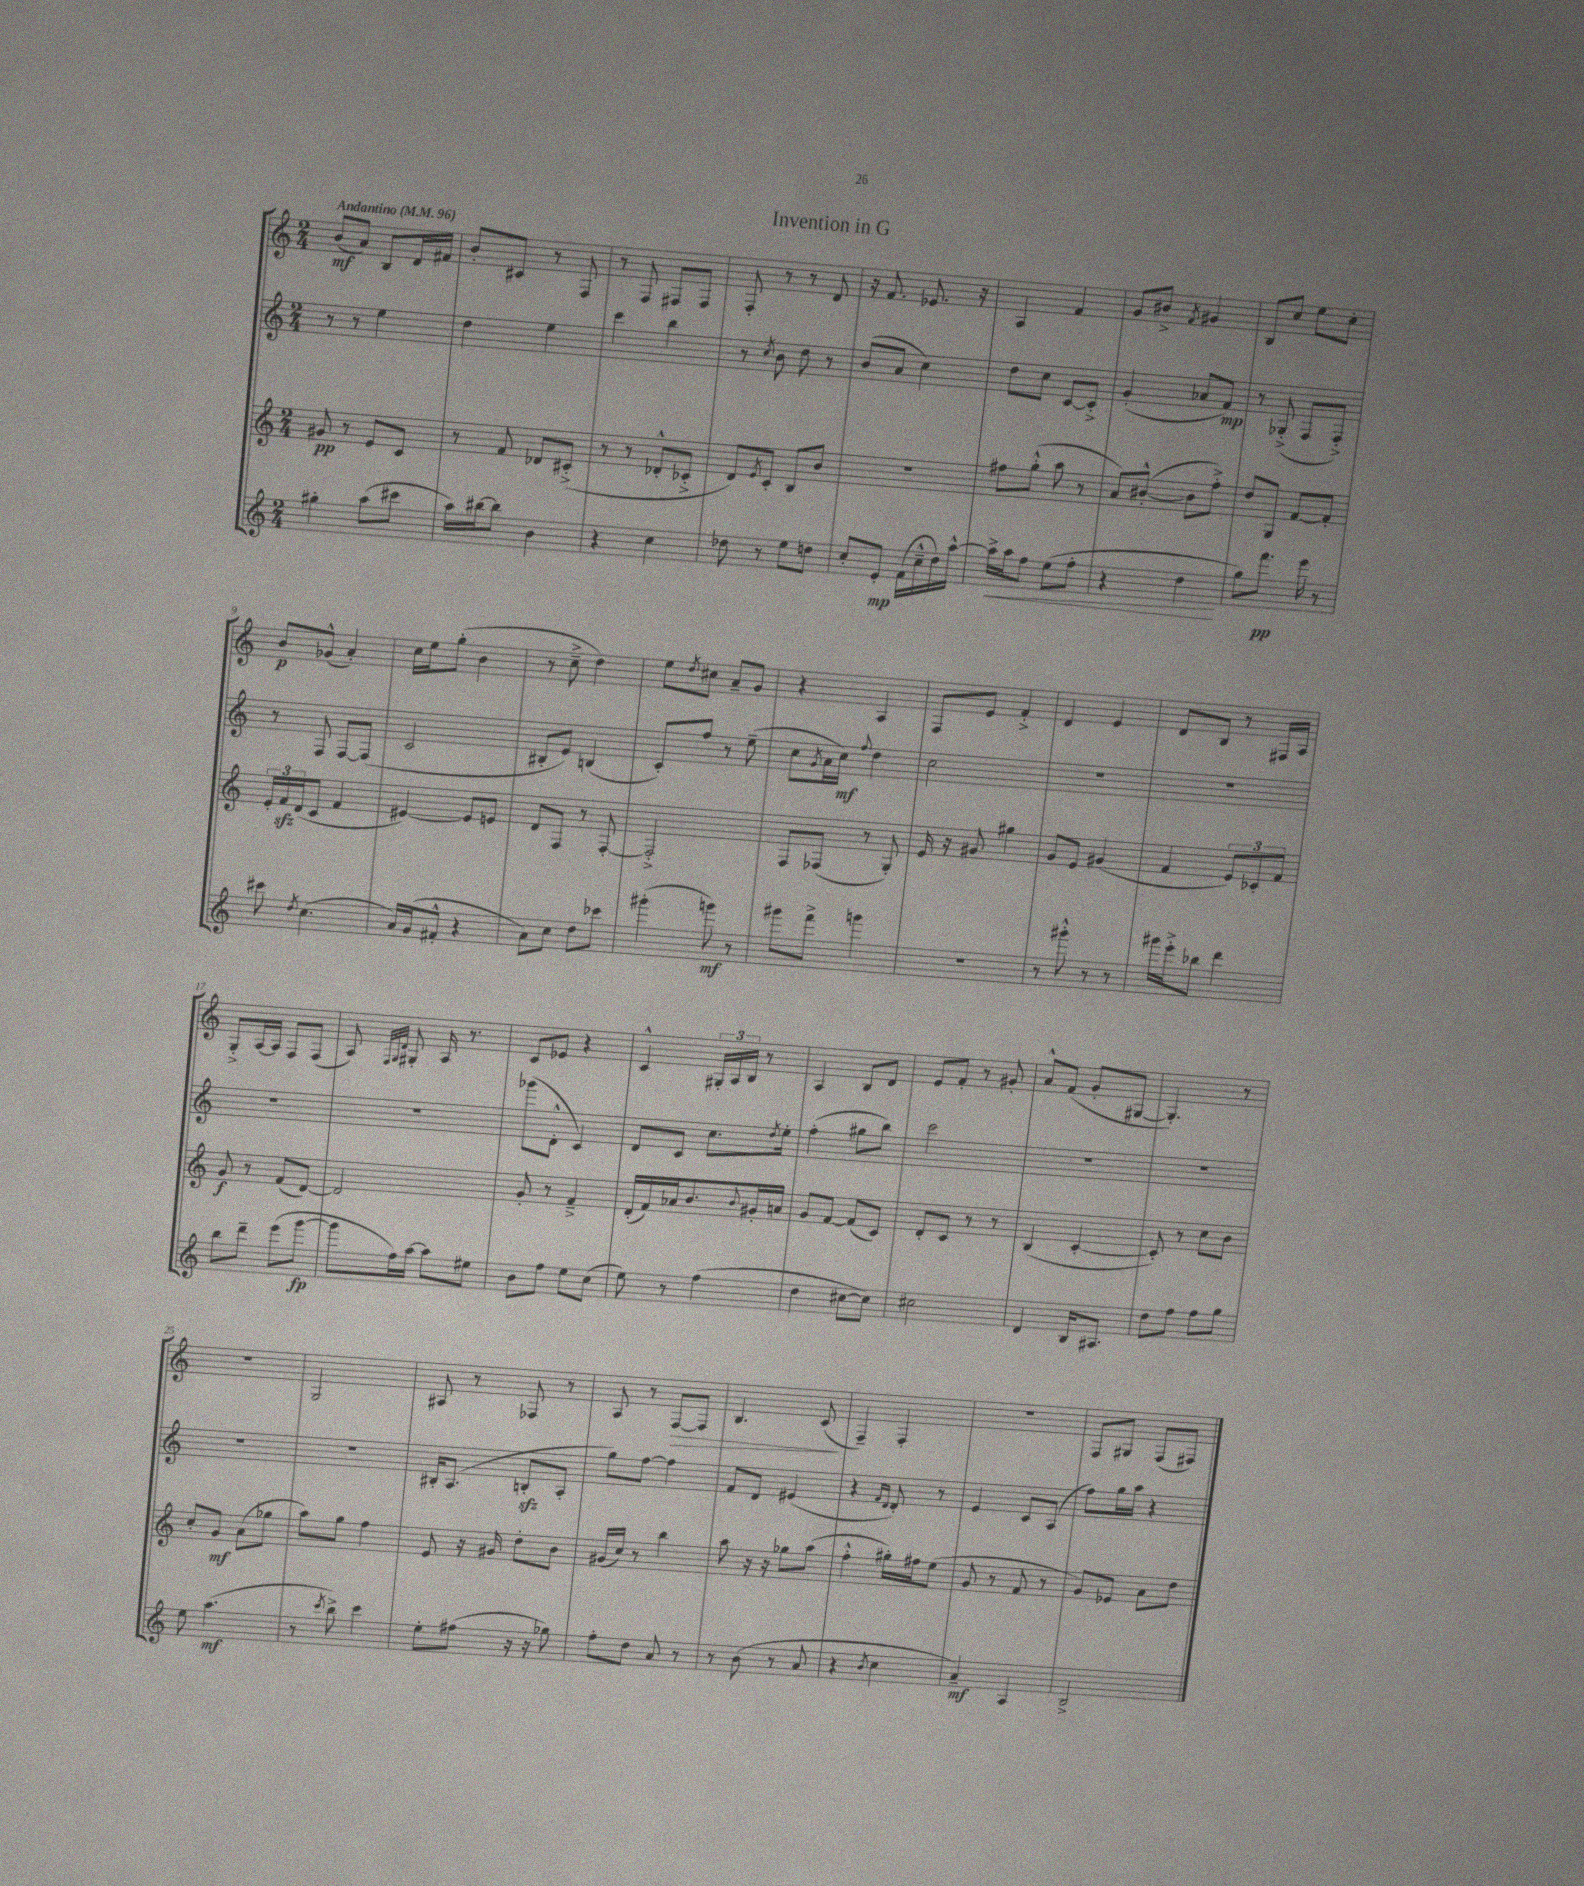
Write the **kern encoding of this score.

**kern	**kern	**kern	**kern
*staff4	*staff3	*staff2	*staff1
*clefG2	*clefG2	*clefG2	*clefG2
*k[]	*k[]	*k[]	*k[]
*M2/4	*M2/4	*M2/4	*M2/4
*MM96	*MM96	*MM96	*MM96
4gg#'	8g#	8r	(8b
.	8r	8r	8a)
(8aa	8e	4ee	8B
8ccc#	8c	.	16d
.	.	.	16f#
=	=	=	=
16aa)	8r	4dd	8b'
[16bb#	.	.	.
8bb#]	8f	.	8c#
4b	8d-	4ee	8r
.	(8c#'^	.	8F
=	=	=	=
4r	8r	4ccc	8r
.	8r	.	8F
4cc	8d-'^^	4bb	8F#
.	8c-'^	.	8F#
=	=	=	=
8dd-	8d)	8r	8F'
.	8qe	8qcc	.
8r	8c'	8b	8r
8ee	8B	8dd	8r
8dd	8b	8r	8d
=	=	=	=
8cc'	2r	(8b	16r
.	.	.	8.f
8e'	.	8a	.
(16f	.	4cc)	8.e-
16cc~^^	.	.	.
16dd)	.	.	.
[16aa^^	.	.	16r
=	=	=	=
16aa^]	8ff#	8dd	4A
16aa	.	.	.
8ff	(8gg'^^	8cc	.
(8ee	8aa	[8c	4f
8ff'	8r	8c'^]	.
=	=	=	=
4r	8a)	(4g'	8g
.	([8b#'^^	.	8b#^
.	.	.	8qf
4dd	8b#]	8a-	4g#
.	8ff'^)	8f)	.
=	=	=	=
8gg)	8dd	8r	8B
8.fff	8G	(8G-'^	8cc
.	[8f	8F	8ee
16eee	.	.	.
8r	8f']	8F'^)	8cc'
=	=	=	=
8ccc#	24e'	8r	8b
.	24f	.	.
.	(24d	.	.
8qdd	.	.	.
(4.cc	8c	8F	(8g-^^
.	4f	[8F	4a')
.	.	(8F]	.
=	=	=	=
16a)	[4e#)	2c	16cc
(16g	.	.	16ee
8f#'^^	.	.	(8gg'
4r	8e#]	.	4b
.	8e	.	.
=	=	=	=
8a)	8d	8B#'	8r
8cc	8F	8e)	8cc~^
8dd	8r	(4B	4dd)
8ccc-	[8F'	.	.
=	=	=	=
(4ggg#'	2F'^]	8c')	8ee
.	.	.	8qdd
.	.	8ff	8cc#
8ggg)	.	8r	8a~
8r	.	(8ee~	8g
=	=	=	=
8ggg#	8F	8cc	4r
.	.	8qg	.
8fff^	(8F-	16a	.
.	.	16cc)	.
.	.	8qqff	.
4ggg	8r	4dd	4A
.	8G')	.	.
=	=	=	=
2r	16e	2cc	8F
.	16r	.	.
.	8g#	.	8e
.	4gg#	.	4f'^
=	=	=	=
8r	8g	2r	4d
8ggg#'^^	8e	.	.
8r	(4g#	.	4e
8r	.	.	.
=	=	=	=
16ggg#	4f	2r	8d
16eee'^	.	.	.
8bb-	.	.	8B
4ddd	12e)	.	8r
.	12c-'	.	.
.	.	.	16F#
.	12f	.	.
.	.	.	16A
=	=	=	=
8bb	8g	2r	8G'^
8ddd~	8r	.	[16A
.	.	.	16A]
(8eee	(8f	.	8F
[8ggg	[8d)	.	(8F
=	=	=	=
8ggg]	2d]	2r	8A)
.	.	.	32qqF
.	.	.	32qqG
.	.	.	32qqd
16ff)	.	.	8G#'
[16aa	.	.	.
8aa]	.	.	16A
.	.	.	8.r
8ee#	.	.	.
=	=	=	=
8b	8g'	(8ggg-	8c
8ff	8r	8d'^^	8e-
8ee	4f~^	4c)	4r
(8cc	.	.	.
=	=	=	=
8ee)	(16d'	8d	4c^^
.	16f)	.	.
8r	16a-	8c	.
.	8.b	.	.
(4ff	.	8.cc	24G#'
.	.	.	24A
.	.	.	24B
.	8qqb	.	.
.	16g#'	.	8r
.	.	8qdd	.
.	16a	16ee'	.
=	=	=	=
4dd	8g	(4ff'	4A
.	[8f	.	.
[8cc#	(8f]	8gg#	8B
8cc#])	8c)	8bb)	8d
=	=	=	=
2cc#	8d'	2ccc	8e
.	8c	.	8f'
.	8r	.	8r
.	8r	.	8g#'
=	=	=	=
4d	(4B	2r	8a^^
.	.	.	(8f
16B	[4c'	.	8g'
8.A#	.	.	.
.	.	.	[8G#
=	=	=	=
8dd	8c'])	2r	4.G#'])
8ff	8r	.	.
8ff	8cc	.	.
8gg	8b	.	8r
=	=	=	=
8ee	8cc'	2r	2r
(4.aa	8g	.	.
.	(8a	.	.
.	8gg-	.	.
=	=	=	=
8r	8aa)	2r	2G
8qccc	.	.	.
8bb^)	8gg	.	.
4ccc	4ff	.	.
=	=	=	=
8ee'	8e	16B#'	8A#
.	.	(8.A	.
(8ff#	16r	.	8r
.	16g#	.	.
16r	8dd'	8B'	8F-
16r	.	.	.
8gg-)	8b	8A'	8r
=	=	=	=
8ff'	(16g#	8gg)	8A
.	16cc)	.	.
8dd	8r	[8ff	8r
8a	4bb	4ff]	[8F
8r	.	.	8F]
=	=	=	=
8r	8aa	8f	4.B
(8b	16r	8d	.
.	16r	.	.
8r	8gg-	(4e#	.
8a	(8aa	.	(8c
=	=	=	=
4r	4ff'^^	4r	4F~)
.	.	16qqf	.
8qb	.	16qqd	.
4cc	16gg#')	8d')	4F'
.	16ff#	.	.
.	(8ee	8r	.
=	=	=	=
4a~)	8g	4e	2r
.	8r	.	.
4A	8f	8c	.
.	8r	(8A	.
=	=	=	=
2B^	8g)	8ff)	8F
.	8e-	16gg	8G#
.	.	16aa	.
.	8a	4r	(8F
.	8dd	.	8F#)
==	==	==	==
*-	*-	*-	*-
